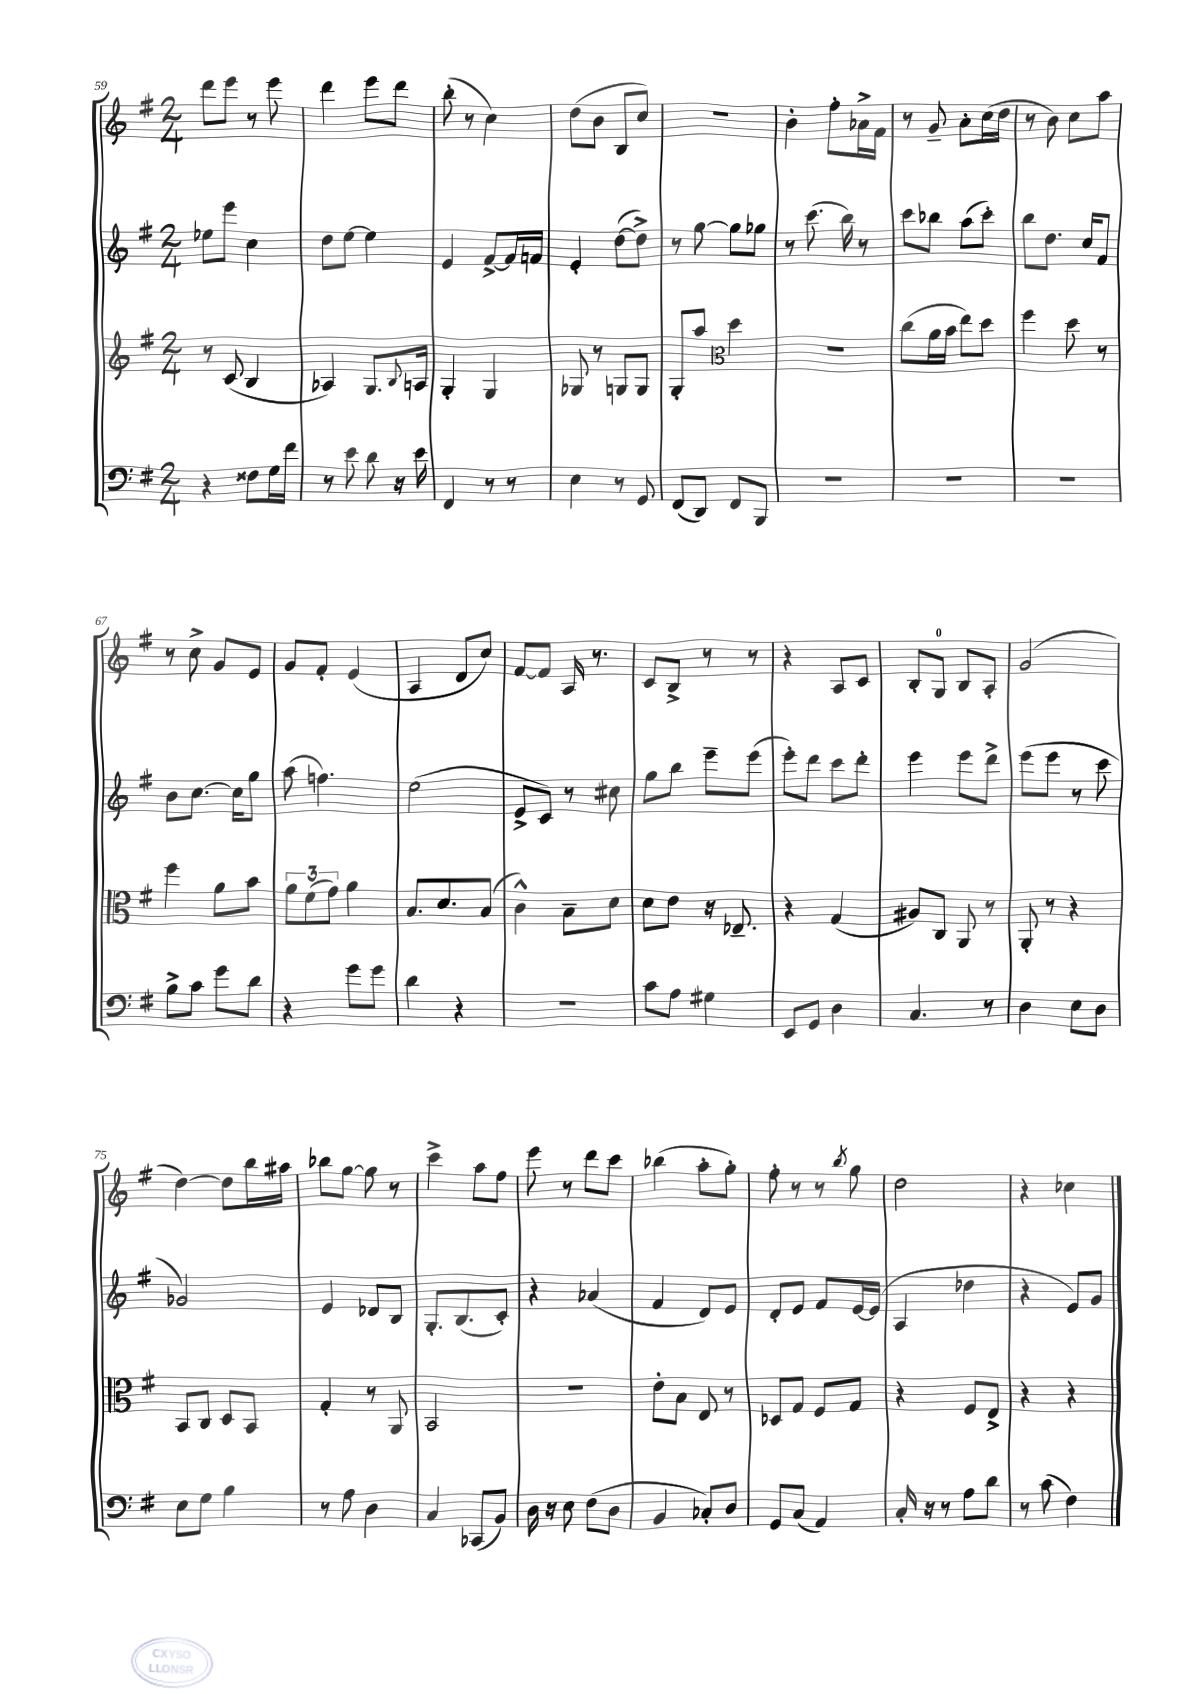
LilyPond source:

<<
\new StaffGroup <<
\new Staff = "s0" {
    \clef treble \key g \major \numericTimeSignature \time 2/4
    d'''8 e'''8 r8 e'''8 |
    d'''4 e'''8 d'''8 |
    b''8-.( r8 c''4) |
    d''8( b'8 b8 c''8) |
    R2 |
    b'4-. fis''8-. aes'16-> fis'16 |
    r8 g'8-- a'8-. c''16( d''16 |
    r8 b'8) c''8 a''8 |
    r8 c''8-> g'8 e'8 |
    g'8 fis'8-. e'4( |
    a4 d'8 c''8) |
    fis'8~ fis'8 a16 r8. |
    c'8 b8-> r8 r8 |
    r4 a8 c'8 |
    b8-. g8-0 b8 a8-. |
    g'2( |
    d''4~) d''8 b''16 ais''16 |
    bes''8 g''8~ g''8 r8 |
    c'''4-> a''8 fis''8 |
    e'''8 r8 d'''8 c'''8 |
    bes''4( a''8-. g''8-.) |
    fis''8-. r8 r8 \acciaccatura { b''8 } g''8 |
    d''2 |
    r4 ces''4 \bar "|." |
}
\new Staff = "s1" {
    \clef treble \key g \major \numericTimeSignature \time 2/4
    ees''8 e'''8 c''4 |
    d''8 e''8~ e''4 |
    e'4 fis'8~-> fis'16 f'16 |
    e'4-. d''8~( d''8->) |
    r8 g''8~ g''8 ges''8 |
    r8 c'''8.( b''16) r8 |
    c'''8 bes''8 a''8( c'''8-.) |
    b''8 d''8. c''16 fis'8 |
    b'8 c''8.~ c''16 g''8 |
    a''8( f''4.) |
    e''2( |
    e'8-> c'8) r8 cis''8 |
    g''8 b''8 e'''8-- e'''8( |
    e'''8-.) d'''8 c'''8 d'''8-. |
    e'''4 e'''8 d'''8-> |
    e'''8( e'''8 r8 c'''8 |
    ges'2) |
    e'4 des'8 b8 |
    g8.-. b8.( c'8-.) |
    r4 aes'4( |
    fis'4 d'8) e'8 |
    d'8-. e'8 fis'8 e'16~ e'16( |
    a4 des''4 |
    r4 e'8) g'8 \bar "|." |
}
\new Staff = "s2" {
    \clef treble \key g \major \numericTimeSignature \time 2/4
    r8 c'8( b4 |
    aes4) g8. \appoggiatura { b8 } a16 |
    g4-. g4 |
    ges8 r8 g8 g8 |
    g8-. a''8 \clef alto d''4 |
    R2 |
    c''8( a'16 b'16 e''8) d''8 |
    fis''4 d''8 r8 |
    fis''4 a'8 b'8 |
    \tuplet 3/2 { a'8 fis'8( g'8) } a'4 |
    b8. d'8. b8( |
    c'4-^) b8-- d'8 |
    d'8 e'8 r16 ees8.-- |
    r4 g4( |
    ais8) c8 a,8 r8 |
    a,8-. r8 r4 |
    b,8 c8 d8 b,8 |
    g4-. r8 a,8 |
    b,2 |
    R2 |
    e'8-. b8 e8 r8 |
    des8 g8 fis8 g8 |
    r4 fis8 e8-> |
    r4 r4 \bar "|." |
}
\new Staff = "s3" {
    \clef bass \key g \major \numericTimeSignature \time 2/4
    r4 fisis8 g16 fis'16 |
    r8 e'8 d'8 r16 e'16 |
    fis,4 r8 r8 |
    e4 r8 g,8 |
    fis,8( d,8) fis,8 b,,8 |
    R2 |
    R2 |
    R2 |
    b8-> c'8 g'8 d'8 |
    r4 g'8 g'8 |
    d'4 r4 |
    r2 |
    c'8 a8 gis4 |
    e,8 g,8 d4 |
    c4. r8 |
    d4 e8 d8 |
    e8 g8 b4 |
    r8 a8 d4 |
    c4 ces,8( b,8) |
    d16 r16 e8 fis8( d8 |
    b,4 ces8-.) d8 |
    g,8 c8( a,4) |
    c16-. r16 r8 a8 d'8 |
    r8 c'8( fis4) \bar "|." |
}
>>
>>
\layout { \context { \Score currentBarNumber = #59 } }
